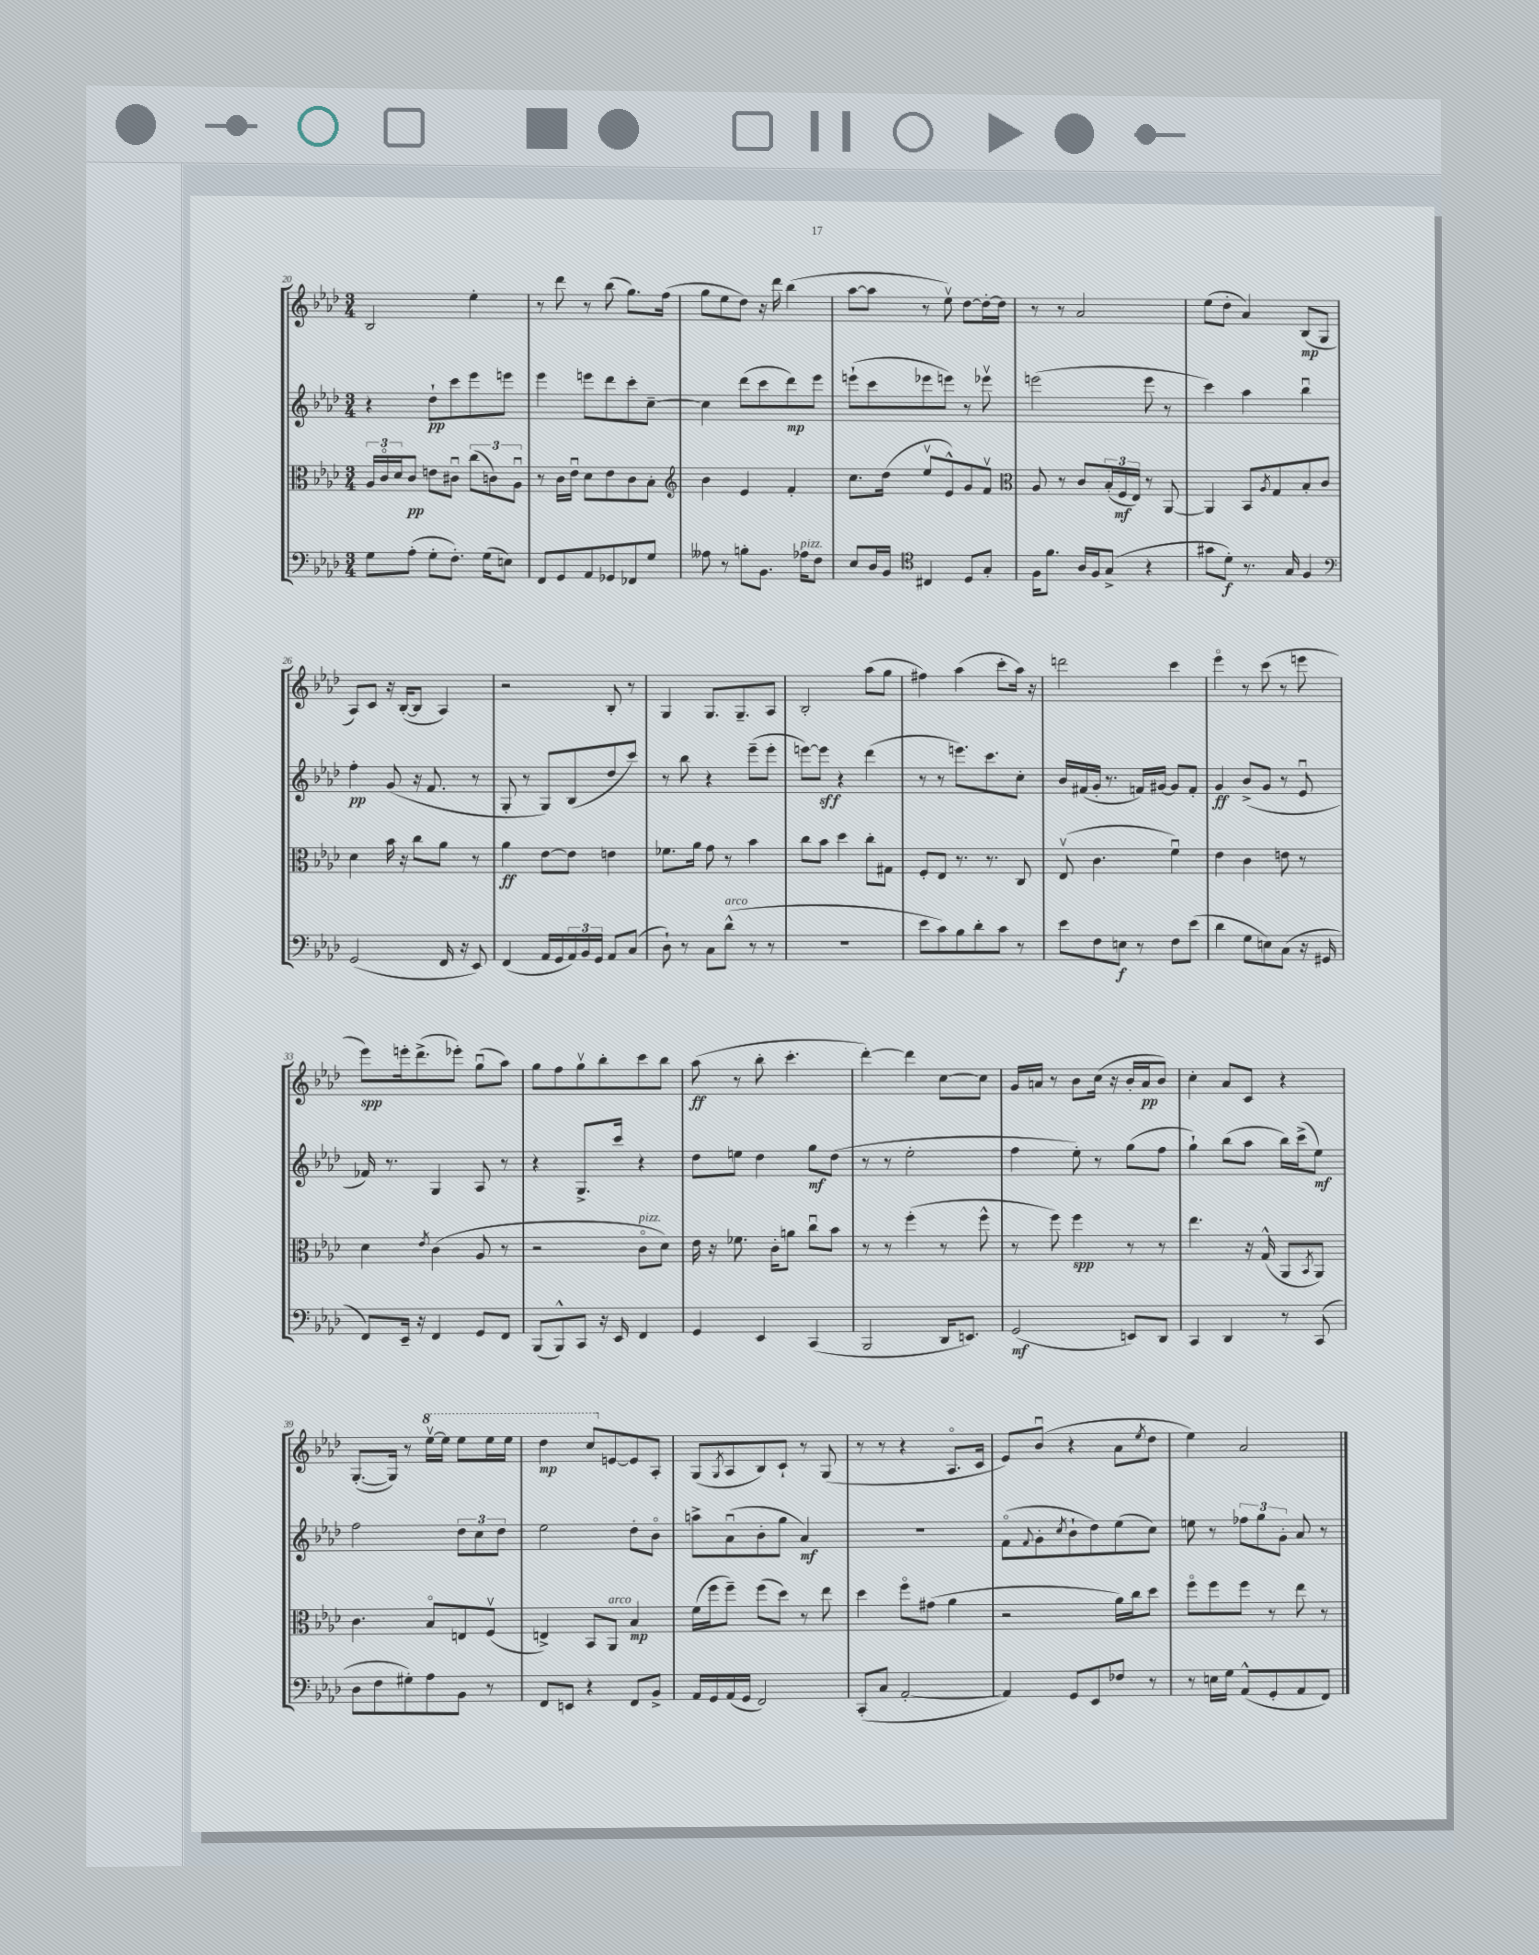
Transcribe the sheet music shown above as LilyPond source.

<<
\new StaffGroup <<
\new Staff = "s0" {
    \clef treble \key aes \major \numericTimeSignature \time 3/4
    bes2 ees''4-. |
    r8 des'''8 r8 bes''8( g''8.) f''16( |
    g''8 ees''8 des''8) r16 des'''16 bes''4( |
    aes''8~ aes''8 r8 ees''8\upbow) des''8~ des''16~-. des''16 |
    r8 r8 aes'2 |
    ees''8( des''8-. aes'4) bes8\mp( g8 |
    aes8) c'8 r16 bes16~-.( bes8 aes4) |
    r2 bes8-. r8 |
    g4 g8. g8.-- aes8 |
    bes2-. aes''8( g''8 |
    fis''4) aes''4( c'''8-. aes''16) r16 |
    d'''2 c'''4 |
    ees'''4\flageolet r8 c'''8( r8 e'''8 |
    ees'''8\spp) e'''16-. des'''8.->( ees'''8-.) g''8\downbow( aes''8) |
    g''8 f''8 g''8\upbow bes''8-. c'''8 bes''8 |
    aes''8\ff( r8 bes''8-. c'''4.-. |
    des'''4~-.) des'''4 c''8~ c''8 |
    g'16 a'16 r8 bes'8 c''16( r16 bes'16-. a'16\pp bes'8) |
    c''4-. aes'8 c'8 r4 |
    g8.~-.( g16) r8 \ottava #1 ees'''16~\upbow ees'''16 ees'''8 ees'''16 ees'''16 |
    des'''4\mp c'''8 \ottava #0 e'8~ e'8 aes8-. |
    g8( \acciaccatura { g8 } aes8 bes8) c'8-! r8 g8( |
    r8 r8 r4 aes8.\flageolet c'16 |
    ees'8) bes'8\downbow( r4 aes'8 \acciaccatura { ees''8 } des''8 |
    ees''4) aes'2 \bar "|." |
}
\new Staff = "s1" {
    \clef treble \key aes \major \numericTimeSignature \time 3/4
    r4 des''8-!\pp c'''8 ees'''8 e'''8 |
    ees'''4 e'''8 des'''8 c'''8-. c''8~-- |
    c''4 des'''8( c'''8 des'''8\mp) ees'''8 |
    e'''8-!( c'''8 ees'''8 e'''8) r8 ees'''8\upbow |
    e'''2( e'''8 r8 |
    c'''4) aes''4 bes''4\downbow |
    f''4-.\pp g'8( r16 f'8. r8 |
    g8-. r8 g8) bes8( des''8 c'''8) |
    r8 bes''8 r4 ees'''8--( ees'''8-. |
    e'''8~) e'''8\sff r4 des'''4( |
    r8 r8 e'''8.) c'''8. c''8-. |
    bes'16 fis'16( g'16-. r8. f'16) gis'16~ gis'8 f'8-. |
    g'4\ff bes'8->( g'8 r8 ees'8\downbow |
    fes'16) r8. g4 aes8 r8 |
    r4 g8.-> c'''16 r4 |
    des''8 e''8 des''4 g''8\mf des''8( |
    r8 r8 ees''2-. |
    f''4 ees''8-.) r8 g''8( f''8 |
    g''4-!) bes''8( aes''8 bes''16) c'''16->( ees''8\mf) |
    f''2 \tuplet 3/2 { des''8 c''8 des''8 } |
    ees''2 des''8-. bes'8\flageolet |
    a''8-> aes'8\downbow( bes'8-. g''8 aes'4\mf) |
    R2. |
    f'8\flageolet( \appoggiatura { f'8 } g'8-. \acciaccatura { c''8 } bes'8-! des''8) ees''8( c''8) |
    e''8 r8 \tuplet 3/2 { fes''8 g''8 g'8-. } aes'8 r8 \bar "|." |
}
\new Staff = "s2" {
    \clef alto \key aes \major \numericTimeSignature \time 3/4
    \tuplet 3/2 { aes16 c'16\flageolet des'16 } c'8\pp e'8 cis'8\downbow \tuplet 3/2 { c''8( c'8) aes8\downbow } |
    r8 c'16 ees'16\downbow des'8 ees'8 c'8 bes8-. |
    \clef treble bes'4 ees'4 f'4-. |
    c''8. des''16( ees''8\upbow ees'8-^) g'8 f'8\upbow |
    \clef alto aes8 r8 c'8 \tuplet 3/2 { bes16-.( f16\mf ees16) } r8 aes,8~ |
    aes,4 bes,8 \acciaccatura { aes8 } g8 bes8-. c'8 |
    des'4 bes'16 r16 c''8 aes'8 r8 |
    aes'4\ff ees'8~ ees'8 e'4 |
    fes'8. aes'16 g'8 r8 bes'4 |
    c''8 bes'8 des''4 c''8-. gis8 |
    f8-. ees8 r8. r8. c8 |
    ees8\upbow( c'4. f'4\downbow) |
    ees'4 c'4 e'8 r8 |
    des'4 \acciaccatura { ees'8 } c'4( aes8 r8 |
    r2 c'8\flageolet^\markup { \italic "pizz." } des'8) |
    ees'16 r16 fes'8. c'16-. a'8 c''8\downbow bes'8 |
    r8 r8 f''4-.( r8 f''8-^ |
    r8 f''8) f''4\spp r8 r8 |
    ees''4. r16 g16-^( aes,8 \acciaccatura { bes,8 } aes,8) |
    c'4. bes8\flageolet e8 f8\upbow( |
    e4->) bes,8 aes,8^\markup { \italic "arco" } bes4\mp |
    f'16( f''16 f''8--) f''8( des''8) r8 ees''8 |
    des''4 f''8\flageolet gis'8( aes'4 |
    r2 aes'16) c''16 des''8 |
    f''8\flageolet f''8 f''8 r8 ees''8 r8 \bar "|." |
}
\new Staff = "s3" {
    \clef bass \key aes \major \numericTimeSignature \time 3/4
    g8 aes8-.( g8-. f8.-.) g16( e8) |
    f,8 g,8 aes,8 ges,8 fes,8 g8 |
    aeses8 r8 b8-. bes,8. aes16^\markup { \italic "pizz." } f8 |
    ees8 des16 bes,16 \clef tenor cis4 des8 g8-. |
    f16 f'8. aes16 f16 g8->( r4 |
    gis'8 des'8-.\f) r8. g16 f4 |
    \clef bass g,2( f,16 r16 ees,8) |
    f,4( aes,16 g,16 \tuplet 3/2 { aes,16) bes,16 g,16 } aes,8 c8( |
    des8-!) r8 c8 des'8-^^\markup { \italic "arco" }( r8 r8 |
    R2. |
    ees'8 c'8) bes8 des'8-. c'8 r8 |
    ees'8 f8 e8\f r8 f8 ees'8( |
    des'4 g8 e8) c8( r16 gis,16 |
    f,8) ees,16-- r16 f,4 g,8 f,8 |
    bes,,8( bes,,8-^) c,8 r16 ees,16 f,4 |
    g,4 ees,4 c,4( |
    bes,,2 des,16 e,8.) |
    g,2\mf( e,8) des,8 |
    c,4 des,4 r8 c,8( |
    des8 f8 gis8-.) aes8 bes,8 r8 |
    f,8 e,8 r4 f,8 bes,8-> |
    aes,16 g,16 aes,16( g,16 f,2) |
    c,8-.( c8 aes,2~-. |
    aes,4) g,8 ees,8 fes8 r8 |
    r8 e16 g16 aes,8-^( g,8-. aes,8 f,8) \bar "|." |
}
>>
>>
\layout { \context { \Score currentBarNumber = #20 } }
